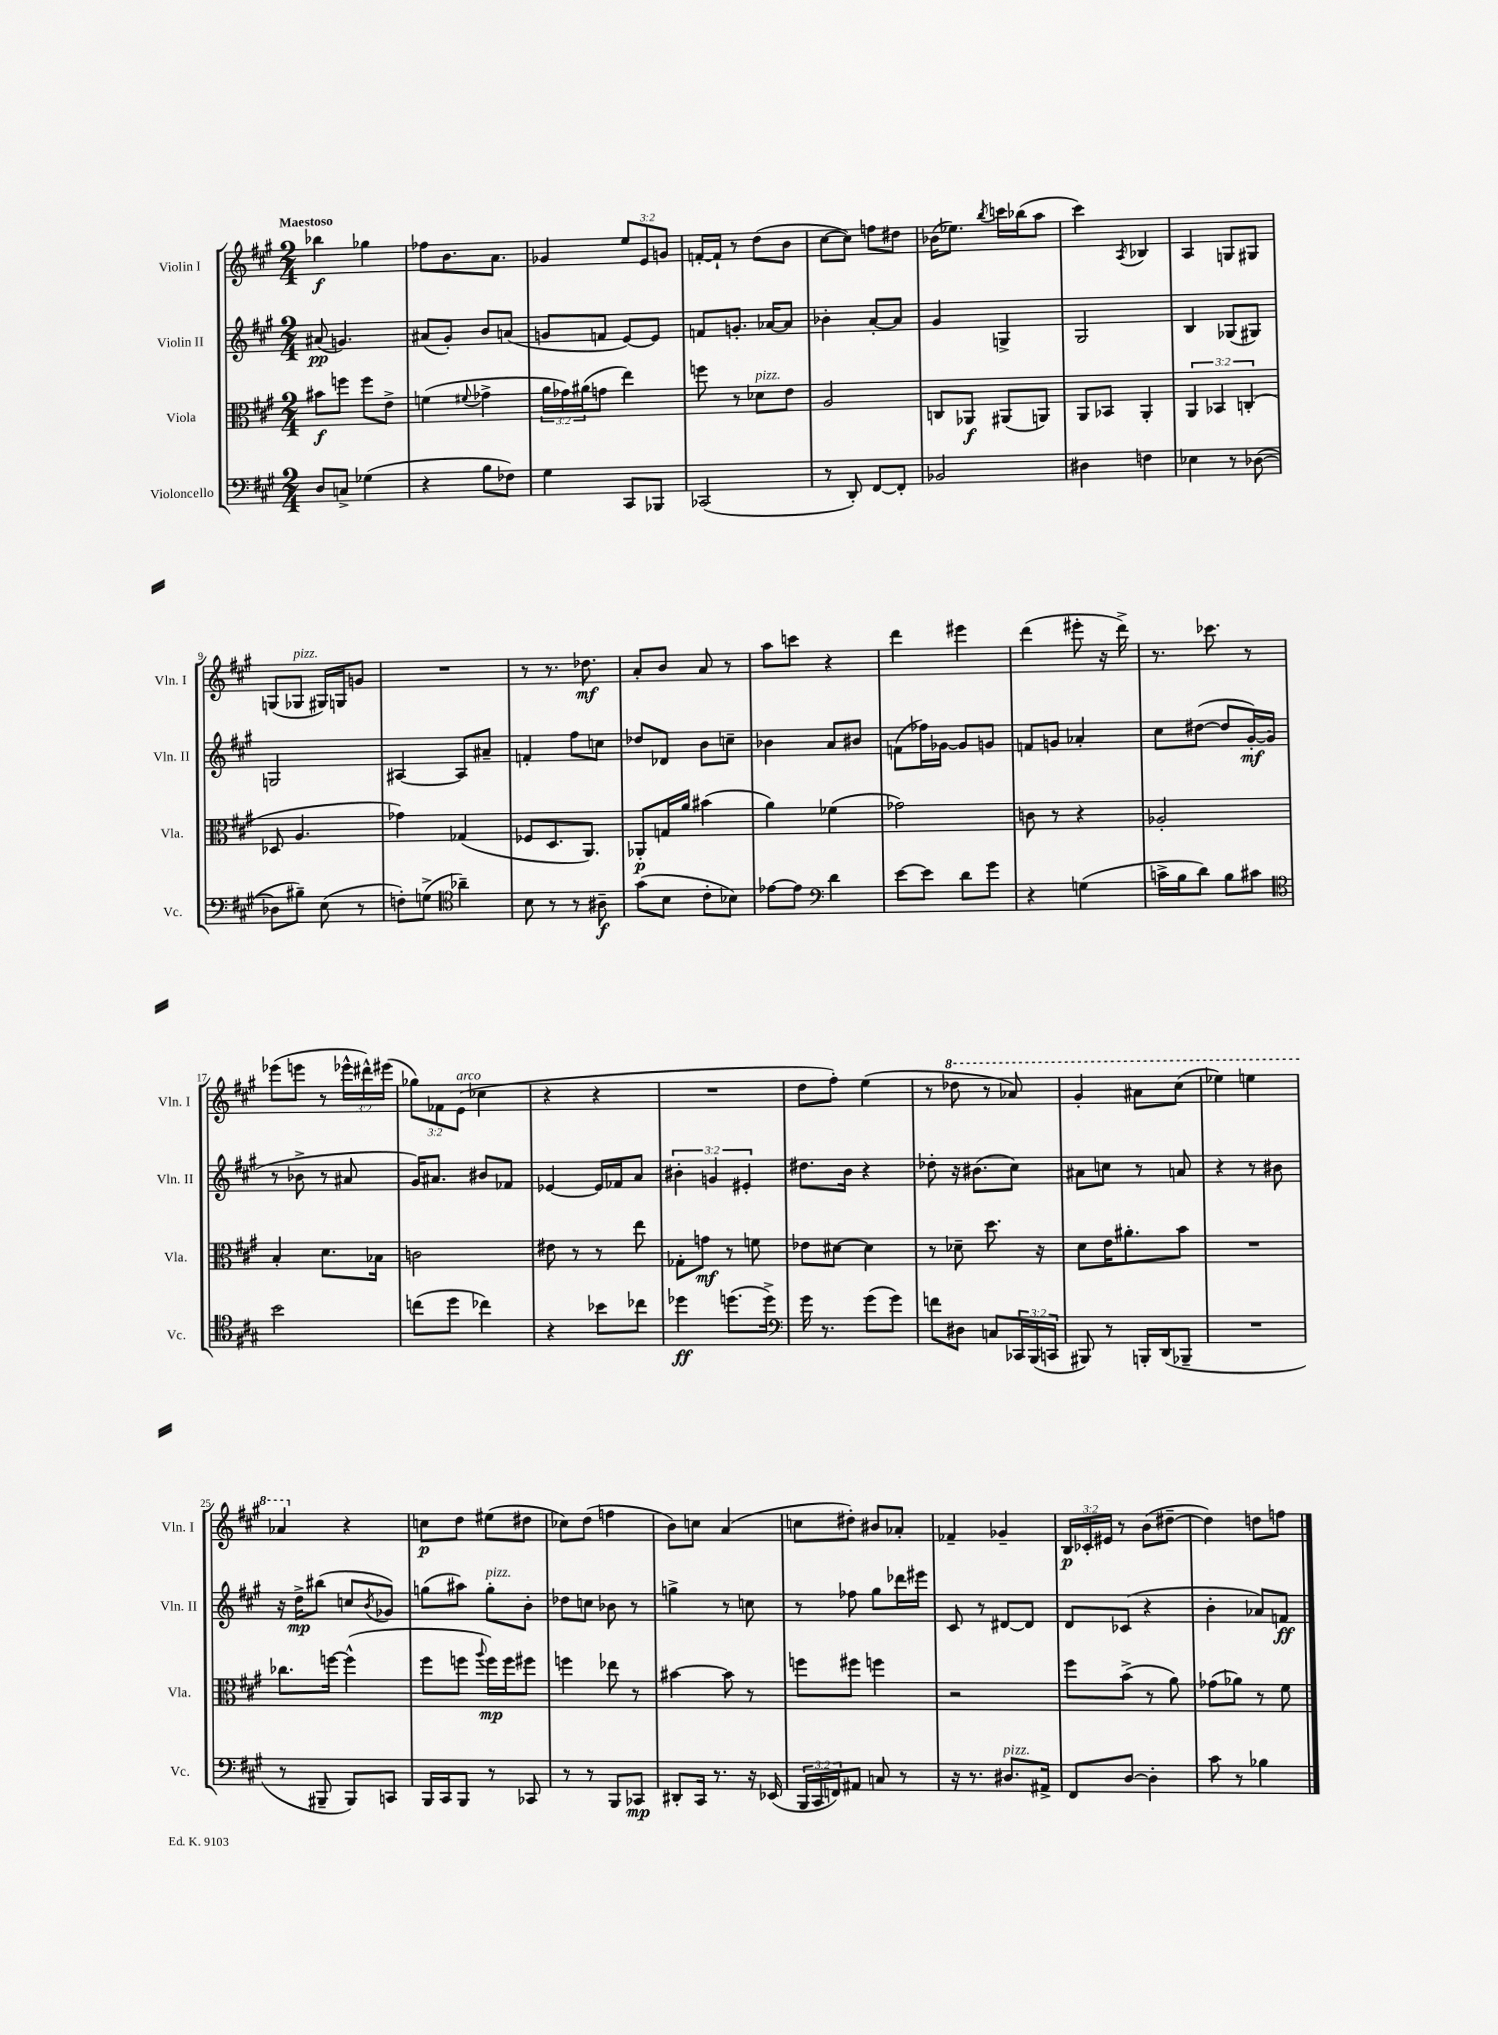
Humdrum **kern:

**kern	**kern	**kern	**kern
*staff4	*staff3	*staff2	*staff1
*clefF4	*clefC3	*clefG2	*clefG2
*k[f#c#g#]	*k[f#c#g#]	*k[f#c#g#]	*k[f#c#g#]
*M2/4	*M2/4	*M2/4	*M2/4
8D	8b#	(8a#	4bb-
8C^	8ff	4.g)	.
(4G-	8ff	.	4gg-
.	8e^	.	.
=	=	=	=
4r	(4f	(8a#	8ff-
.	.	8g#')	8.b
.	8qqf#	.	.
8B	4g-^	8b	.
.	.	.	8.a
8F-)	.	(8a	.
=	=	=	=
4G#	24a	8g	4g-
.	24g-)	.	.
.	(24a#	.	.
.	8g	8f	.
8CC#	4ee)	[8e)	12ee
.	.	.	12e
8BBB-	.	8e]	.
.	.	.	12g
=	=	=	=
(2CC-	8ff	8f	[16f'
.	.	.	16f`]
.	8r	8.g'	8r
.	8d-	.	(8dd
.	.	[16a-	.
.	8e	8a-]	8b
=	=	=	=
8r	2A	4b-'	[8cc#
8DD')	.	.	8cc#])
[8FF#	.	[8a'	8ff
8FF#']	.	8a]	8dd#
=	=	=	=
2BB-	8C	4g#	(16b-
.	.	.	8.ee-)
.	8AA-	.	.
.	.	.	8qbb
.	(8AA#	4G^	16ccc
.	.	.	(16bb-
.	8AA)	.	8aa
=	=	=	=
4D#	8AA	2G#	4ccc#)
.	8BB-	.	.
.	.	.	8qA
4F	4AA'	.	4B-
=	=	=	=
4E-	6AA	4B	4A
.	6BB-	.	.
8r	.	(8G-	8G
.	(6C'	.	.
([8D-	.	8G#)	8G#
=	=	=	=
8D-]	8D-	2G	(8G
8B#~)	4.A	.	8G-
(8E	.	.	16G#)
.	.	.	16G
8r	.	.	8g
=	=	=	=
8F')	4g-)	[4A#	2r
(8G^	.	.	.
*clefC4	*	*	*
4a-~)	(4G-	8A#]	.
.	.	8a#~	.
=	=	=	=
8B	8F-	4f'	8r
8r	8.D	.	8.r
8r	.	8ff#	.
.	8.AA)	.	8.dd-
8A#~	.	8cc	.
=	=	=	=
(8g#	8AA-'	8dd-	8a'
8B	16G	8d-	8b
.	16a	.	.
8c#'	(4b#	8b	8a
8B-)	.	8cc~	8r
=	=	=	=
[8e-	4a)	4b-	8aa
8e-]	.	.	8ccc
*clefF4	*	*	*
4d	(4f-	8a	4r
.	.	8b#	.
=	=	=	=
[8e	2g-)	(8f	4ddd
8e]	.	16ff-)	.
.	.	[16g-	.
8d	.	8g-]	4eee#
8g#	.	8g	.
=	=	=	=
4r	8c	8f	(4ddd
.	8r	8g	.
(4G	4r	4a-'	8eee#'
.	.	.	16r
.	.	.	16ddd^)
=	=	=	=
16c^	2A-'	8cc#	8.r
16B	.	.	.
8d)	.	([8dd#	.
.	.	.	8.ccc-
8B	.	8dd#]	.
8c#	.	[16g#')	8r
.	.	(16g#]	.
=	=	=	=
*clefC4	*	*	*
2b	4B'	8r	(8eee-
.	.	8b-^	8eee
.	8.d	8r	8r
.	.	8a#	24eee-^^
.	.	.	24ddd#^^)
.	16B-	.	.
.	.	.	(24eee#
=	=	=	=
(8cc	2c	16g#)	12gg-)
.	.	8.a#	.
.	.	.	12f-
8dd	.	.	.
.	.	.	(12e
4cc-)	.	8b#	4cc-
.	.	8f-	.
=	=	=	=
4r	8e#	[4e-	4r
.	8r	.	.
8b-	8r	16e-]	4r
.	.	16f-	.
8cc-	8ee	8a	.
=	=	=	=
4dd-	8G-'	6b#'	2r
.	8g	.	.
.	.	6g	.
(8.dd	8r	.	.
.	.	6e#'	.
.	8f	.	.
16dd^)	.	.	.
=	=	=	=
*clefF4	*	*	*
16g#	8e-	8.dd#	8dd
8.r	.	.	.
.	[8d#	.	8ff#')
.	.	16b	.
(8g#	4d#]	4r	(4ee
8g#)	.	.	.
=	=	=	=
8f	8r	8dd-'	8r
8D#	8d-~	16r	8ddd-
.	.	(8.b#	.
8C	8.dd	.	8r
24CC-	.	8cc#)	8aa-)
(24BBB	.	.	.
.	16r	.	.
24CC	.	.	.
=	=	=	=
8BBB#)	8d	8a#	4gg#'
8r	16e	8cc	.
.	8.a#'	.	.
16BBB'	.	8r	8aa#
(16DD	.	.	.
8BBB-~	8b	8a	(8ccc#
=	=	=	=
2r	2r	4r	4eee-)
.	.	8r	4eee
.	.	8b#	.
=	=	=	=
8r	8.cc-	16r	4aa-
.	.	16dd^	.
8BBB#~	.	(8bb#	.
.	[16ff	.	.
8BBB#)	(4ff^^]	8cc	4r
.	.	8qb	.
8CC	.	8g-)	.
=	=	=	=
16BBB	8ff#	(8gg	8cc
16CC#	.	.	.
8BBB	8ff	8aa#)	8dd
.	8qqaa	.	.
8r	16ff)	8gg'	(8ee#
.	16ff	.	.
8CC-	8ff#	8b'	8dd#
=	=	=	=
8r	4ff	8dd-	8cc-)
8r	.	8cc	(8dd
8BBB	8ee-	8b-	4ff
8CC-	8r	8r	.
=	=	=	=
8DD#'	[4b#	4gg^	8b)
16CC#	.	.	8cc
8.r	.	.	.
.	8b#]	8r	(4a
16r	8r	8cc	.
(16EE-	.	.	.
=	=	=	=
24BBB	8ff	8r	8cc
24CC#	.	.	.
24FF)	.	.	.
8AA#	8ff#	8ff-	8dd#')
8C	4ff	8gg#	8b#
8r	.	16ddd-	8a-'
.	.	16eee#	.
=	=	=	=
16r	2r	8c#	4f-~
8.r	.	.	.
.	.	8r	.
8.D#	.	[8d#	4g-~
.	.	8d#]	.
16AA#^	.	.	.
=	=	=	=
8FF#	8ff#	8d	24B
.	.	.	24c-'
.	.	.	24e#
[8D	(8b^	(8c-	8r
4D']	8r	4r	(8b
.	8a)	.	[8dd#~
=	=	=	=
8c#	(8g-	4b'	4dd#])
8r	8a-)	.	.
4B-	8r	8a-)	8dd
.	8f#	8f	8ff
==	==	==	==
*-	*-	*-	*-
